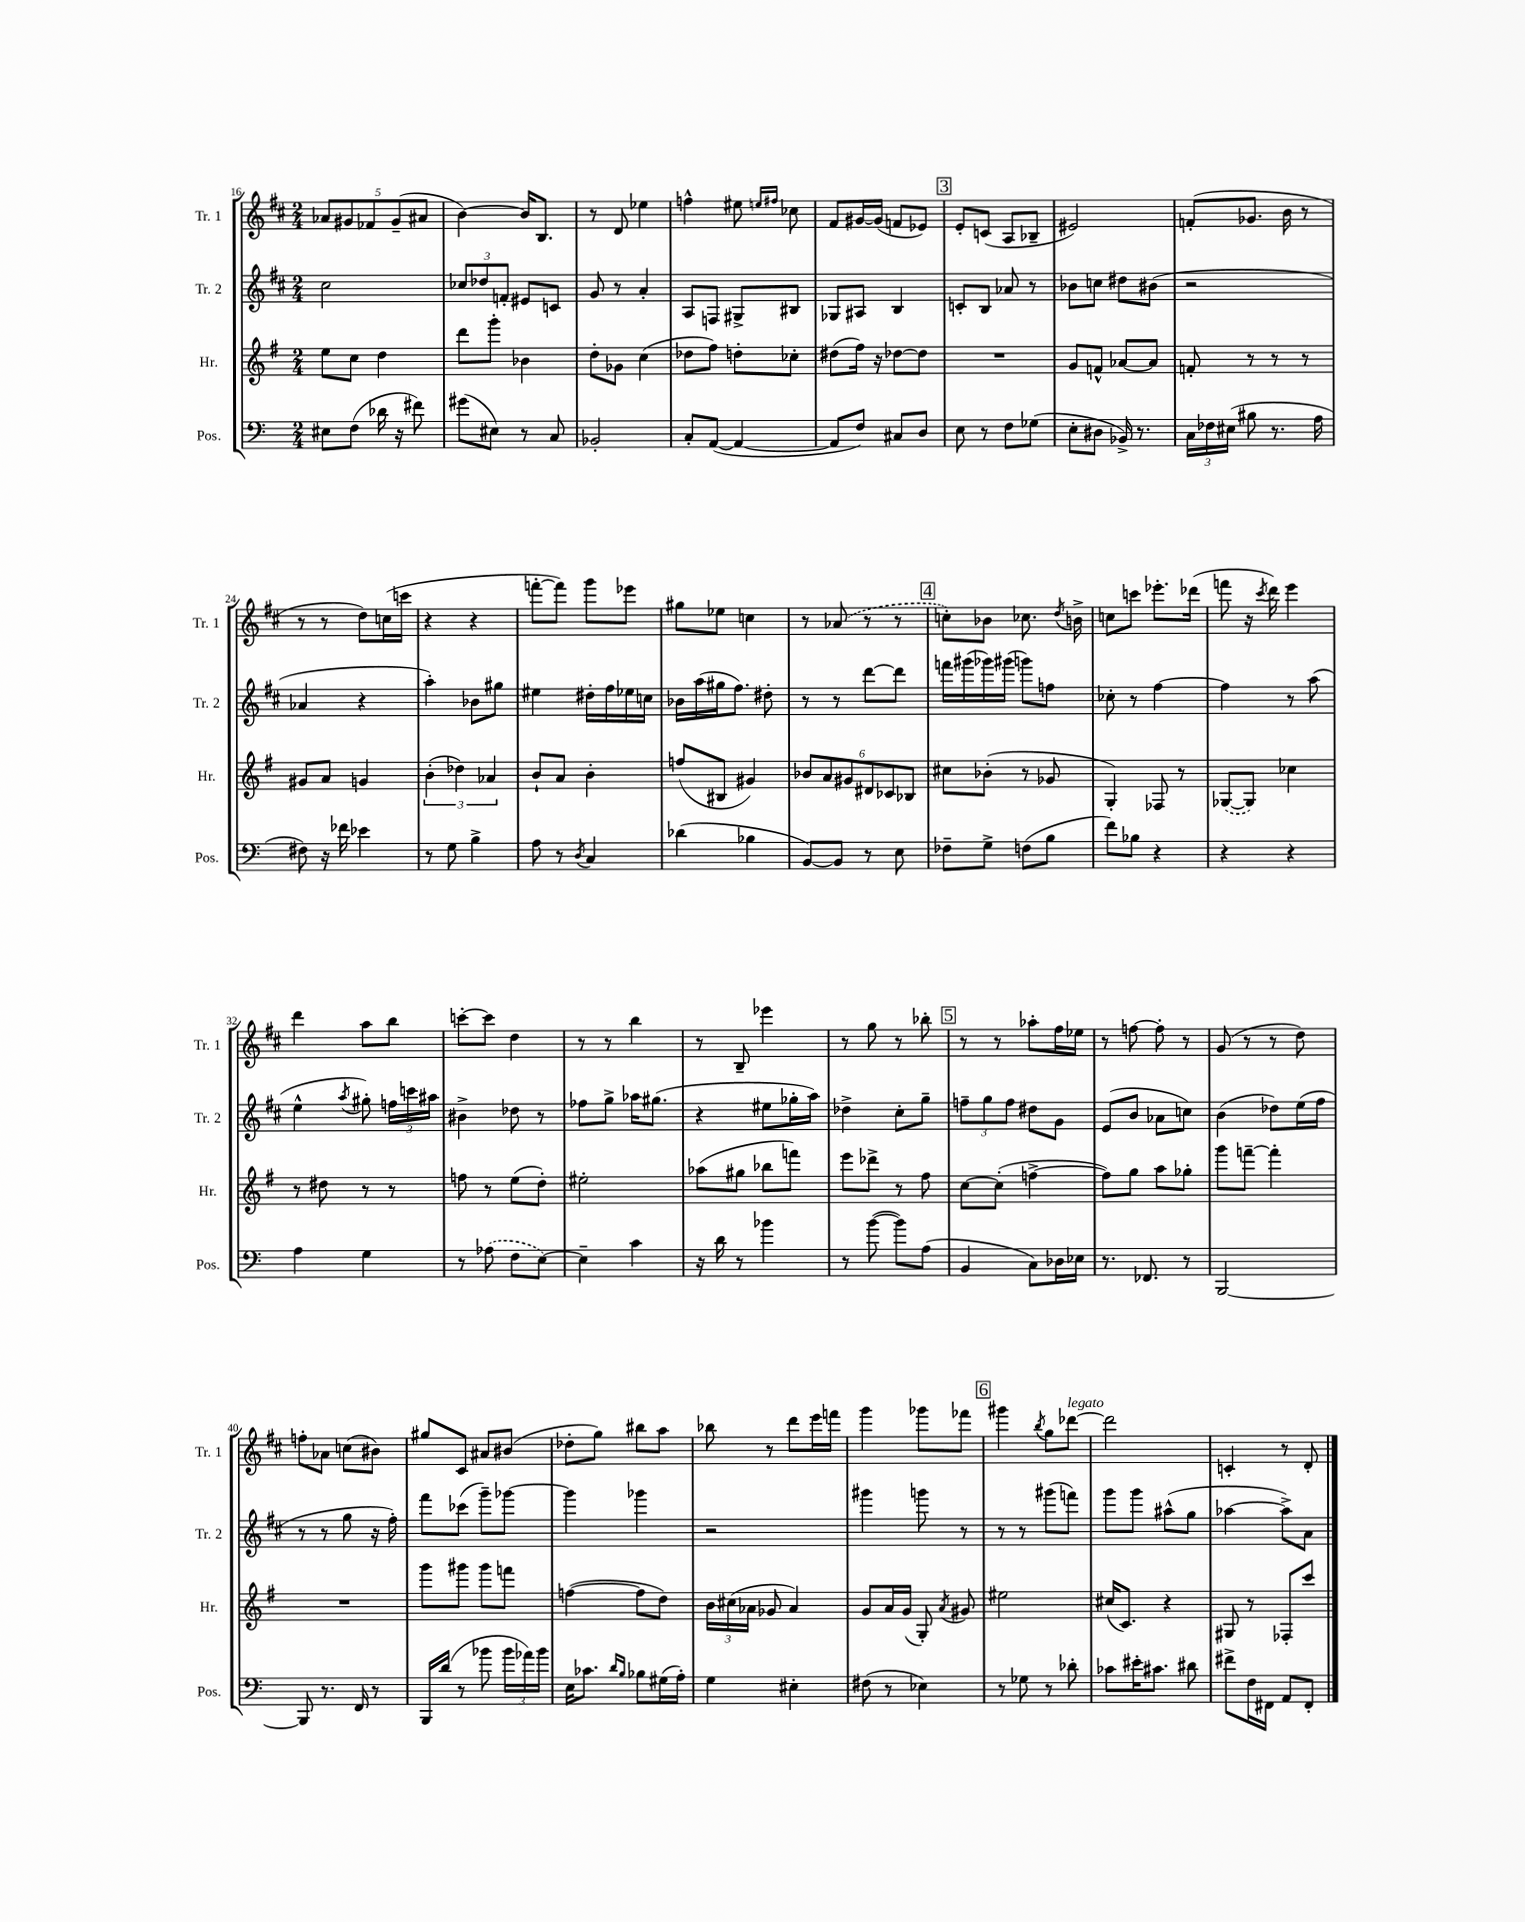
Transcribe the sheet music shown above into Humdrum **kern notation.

**kern	**kern	**kern	**kern
*part4	*part3	*part2	*part1
*staff4	*staff3	*staff2	*staff1
*I"Pos.	*I"Hr.	*I"Tr. 2	*I"Tr. 1
*I'Pos.	*I'Hr.	*I'Tr. 2	*I'Tr. 1
*clefF4	*clefG2	*clefG2	*clefG2
*k[]	*k[f#]	*k[f#c#]	*k[f#c#]
*M2/4	*M2/4	*M2/4	*M2/4
=16	=16	=16	=16
8E#X\L	8ee\L	2cc#\	10a-X/L
.	.	.	10g#X/
(8F\J	8cc\J	.	.
.	.	.	10f-X/
16d-X\	4dd\	.	.
.	.	.	(10g#~/
16r	.	.	.
8f#X\)	.	.	.
.	.	.	10a#X/J
=17	=17	=17	=17
(8g#X\L	8ddd\L	12cc-X/L	[4b\)
.	.	12dd-X/	.
8E#X\J)	8ggg'\J	.	.
.	.	12fn'/J	.
8r	4b-X\	8e#X/L	16b/KL]
.	.	.	8.B/J
8C/	.	8cn/J	.
=18	=18	=18	=18
2BB-X'/	8dd'\L	8g/	8r
.	8g-X\J	8r	8d/
.	(4cc\	4a'/	4ee-X\
=19	=19	=19	=19
8C'/L	8dd-X\L	8A/L	4ffn^^\
([8AA/J	8ff#\J)	8Fn/J	.
4AA/_	8ddn'\L	8G#X^/L	8ee#X\
.	.	.	16qqeen/LL
.	.	.	16qqff#X/JJ
.	8cc-X'\J	8B#X/J	8cc-X\
=20	=20	=20	=20
8AA/L]	(8dd#X\L	8G-X/L	8f#/L
8F/J)	16ff#\Jk)	8A#X/J	[16g#X/L
.	16r	.	(16g#/JJ]
8C#X/L	[8dd-X\L	4B/	8fn/L
8D/J	8dd-\J]	.	8e-X/J)
!!LO:REH:place=s1:t=3
=21	=21	=21	=21
8E\	2r	8cn'/L	8e'/L
8r	.	8B/J	(8cn/J
8F\L	.	8a-X/	8A/L
(8G-X\J	.	8r	8B-X~/J
=22	=22	=22	=22
8E'\L	8g/L	8b-X\L	2e#X/)
8D#X\J	8fn^^/J	8ccn\J	.
16BB-X^/)	[8a-X/L	8dd#X\L	.
8.r	.	.	.
.	8a-/J]	(8b#X\J	.
=23	=23	=23	=23
24C\LL	8fn'/	2r	(8fn'/L
24F-X\	.	.	.
(24E#X\JJ	.	.	.
8B#X\	8r	.	8.g-X/J
8.r	8r	.	.
.	.	.	16b\
.	8r	.	8r
16A\	.	.	.
!!LO:LB:g=z
=24	=24	=24	=24
8F#X\)	8g#X/L	4a-X/	8r
16r	8a/J	.	8r
16f-X\	.	.	.
4e-X\	4gn/	4r	8dd\L)
.	.	.	(16ccn\L
.	.	.	16cccn\JJ
=25	=25	=25	=25
8r	(6b'\	4aa'\)	4r
8G\	.	.	.
.	6dd-X\)	.	.
4B^\	.	8b-X\L	4r
.	6a-X/	.	.
.	.	8gg#X\J	.
=26	=26	=26	=26
8A\	8b`/L	4ee#X\	[8fffn'\L
8r	8a/J	.	8fff\J])
8qD/	.	.	.
4C/	4b'\	16dd#X'\LL	8ggg\L
.	.	16ff#\	.
.	.	16ee-X\	8eee-X\J
.	.	16ccn\JJ	.
=27	=27	=27	=27
(4d-X\	(8ffn/L	16b-X\LL	8gg#X\L
.	.	(16aa\	.
.	8B#X/J	16gg#X\J	8ee-X\J
.	.	8.ff#\J)	.
4B-X\	4g#X/)	.	4ccn\
.	.	8dd#X'\	.
=28	=28	=28	=28
[8BB/L)	12b-X/L	8r	8r
.	12a/	.	.
8BB/J]	.	8r	(8a-X/
.	12g#X/	.	.
8r	12d#X/	[8ddd\L	8r
.	12c-X/	.	.
8E\	.	8ddd\J]	8r
.	12B-X/J	.	.
!!LO:REH:place=s1:t=4
=29	=29	=29	=29
8F-X~\L	8cc#X\L	16fffn\LL	8ccn'\L)
.	.	(16ggg#X\	.
8G^\J	(8b-X'\J	16ggg-X\)	8b-X\J
.	.	(16ggg#X\JJ	.
(8Fn\L	8r	8gggn\L)	8.cc-X\
8B\J	8g-X/	8ffn\J	.
.	.	.	8qdd/
.	.	.	16bn^\
=30	=30	=30	=30
8f\L)	4G'/)	8cc-X'\	8ccn\L
8B-X\J	.	8r	8cccn\J
4r	8F-X/	[4ff#\	8.eee-X'\L
.	8r	.	.
.	.	.	(16ddd-X\Jk
=31	=31	=31	=31
4r	([8G-X/L	4ff#\]	8fffn\
.	8G-/J])	.	16r
.	.	.	8qccc#/
.	.	.	16ddd\)
4r	4cc-X\	8r	4eee\
.	.	(8aa\	.
!!LO:LB:g=z
=32	=32	=32	=32
4A\	8r	4ee^^\	4ddd\
.	8dd#X\	.	.
.	.	8qaa/	.
4G\	8r	8gg#X'\)	8aa\L
.	8r	24ffn\LL	8bb\J
.	.	24cccn\	.
.	.	24aa#X\JJ	.
=33	=33	=33	=33
8r	8ffn\	4b#X^\	[8cccn'\L
(8A-X\	8r	.	8ccc\J]
8F\L	(8ee\L	8dd-X\	4dd\
[8E\J)	8dd'\J)	8r	.
=34	=34	=34	=34
4E~\]	2ee#X'\	8ff-X\L	8r
.	.	8gg^\J	8r
4c\	.	16aa-X\KL	4bb\
.	.	(8.gg#X\J	.
=35	=35	=35	=35
16r	(8aa-X\L	4r	8r
16d\	.	.	.
8r	8gg#X\J	.	8B~/
4b-X\	8bb-X\L	8ee#X\L	4eee-X\
.	8fffn\J)	16gg-X'\L	.
.	.	16aa\JJ)	.
=36	=36	=36	=36
8r	8eee\L	4dd-X^\	8r
([8b\	8ddd-X^\J	.	8gg\
8b\L])	8r	8cc#'\L	8r
(8A\J	8ff#\	8gg~\J	8bb-X'\
!!LO:REH:place=s1:t=5
=37	=37	=37	=37
4BB/	[8cc\L	12ffn~\L	8r
.	.	12gg\	.
.	(8cc'\J]	.	8r
.	.	12ff\J	.
8C\L)	[4ffn^\	8dd#X\L	8aa-X'\L
16D-X\L	.	8g\J	16ff#\L
16E-X\JJ	.	.	16ee-X\JJ
=38	=38	=38	=38
8.r	8ff\L])	(8e/L	8r
.	8gg\J	8b/J	[8ffn\
8.FF-X/	.	.	.
.	8aa\L	8a-X\L	8ff'\]
8r	8gg-X'\J	8ccn\J)	8r
=39	=39	=39	=39
[2BBB/	8ggg\L	(4b\	(8g/
.	[8fffn~\J	.	8r
.	4fff'\]	8dd-X\L)	8r
.	.	(16ee\L	8dd\)
.	.	16ff#\JJ	.
!!LO:LB:g=z
=40	=40	=40	=40
8BBB/]	2r	8r	8ffn'\L
8.r	.	8r	8a-X\J
.	.	8gg\	(8ccn\L
16FF/	.	.	.
8r	.	16r	8b#X\J)
.	.	16ff#'\)	.
=41	=41	=41	=41
16BBB/LL	8ggg\L	8fff#\L	8gg#X/L
(16d/JJ	.	.	.
8r	8ggg#X\J	(8ccc-X\J	8c#/J
8b-X\	8ggg#\L	8ggg~\L)	8a#X/L
24b-\LL	8fffn\J	[8ggg-X\J	(8b#X/J
24a-X\)	.	.	.
24b-\JJ	.	.	.
=42	=42	=42	=42
16E\KL	([4ffn\	4ggg-\]	8dd-X'\L
8.c-X\J	.	.	.
.	.	.	8gg\J)
16qqd/LL	.	.	.
16qqB/JJ	.	.	.
8B-X\L	8ff\L]	4ggg-X\	8bb#X\L
(16G#X\L	8dd\J)	.	8aa\J
16A'\JJ)	.	.	.
=43	=43	=43	=43
4G\	24b\LL	2r	8bb-X\
.	(24cc#X\	.	.
.	24a-X\JJ	.	.
.	8g-X/	.	8r
4E#X'\	4a-/)	.	8ddd\L
.	.	.	16eee\L
.	.	.	16fffn\JJ
=44	=44	=44	=44
(8F#X\	8g/L	4ggg#X\	4ggg\
8r	16a/L	.	.
.	(16g/JJ	.	.
4E-X\)	8G'/)	8gggn\	8ggg-X\L
.	8qa/	.	.
.	8g#X/	8r	8fff-X\J
!!LO:REH:place=s1:t=6
=45	=45	=45	=45
8r	2ee#X\	8r	4ggg#X\
8G-X\	.	8r	.
.	.	.	8qbb/
8r	.	(8ggg#X\L	8gg\L
!	!	!	!LO:TX:a:i:t=legato
8d-X'\	.	8fffn\J)	[8ddd-X\J
=46	=46	=46	=46
8c-X\L	(16cc#X/KL	8ggg\L	2ddd-\]
.	8.c/J)	.	.
16e#X'\K	.	8ggg\J	.
8.c#X\J	.	.	.
.	4r	(8aa#X^^\L	.
8d#X\	.	8gg\J	.
=47	=47	=47	=47
8f#X^\L	8G#X/	[4aa-X\	4cn'/
16F\L	8r	.	.
16FF#X\JJ	.	.	.
8AA/L	8F-X'/L	8aa-^\L])	8r
8FF#'/J	8ccc/J	8a\J	8d'/
==	==	==	==
*-	*-	*-	*-
